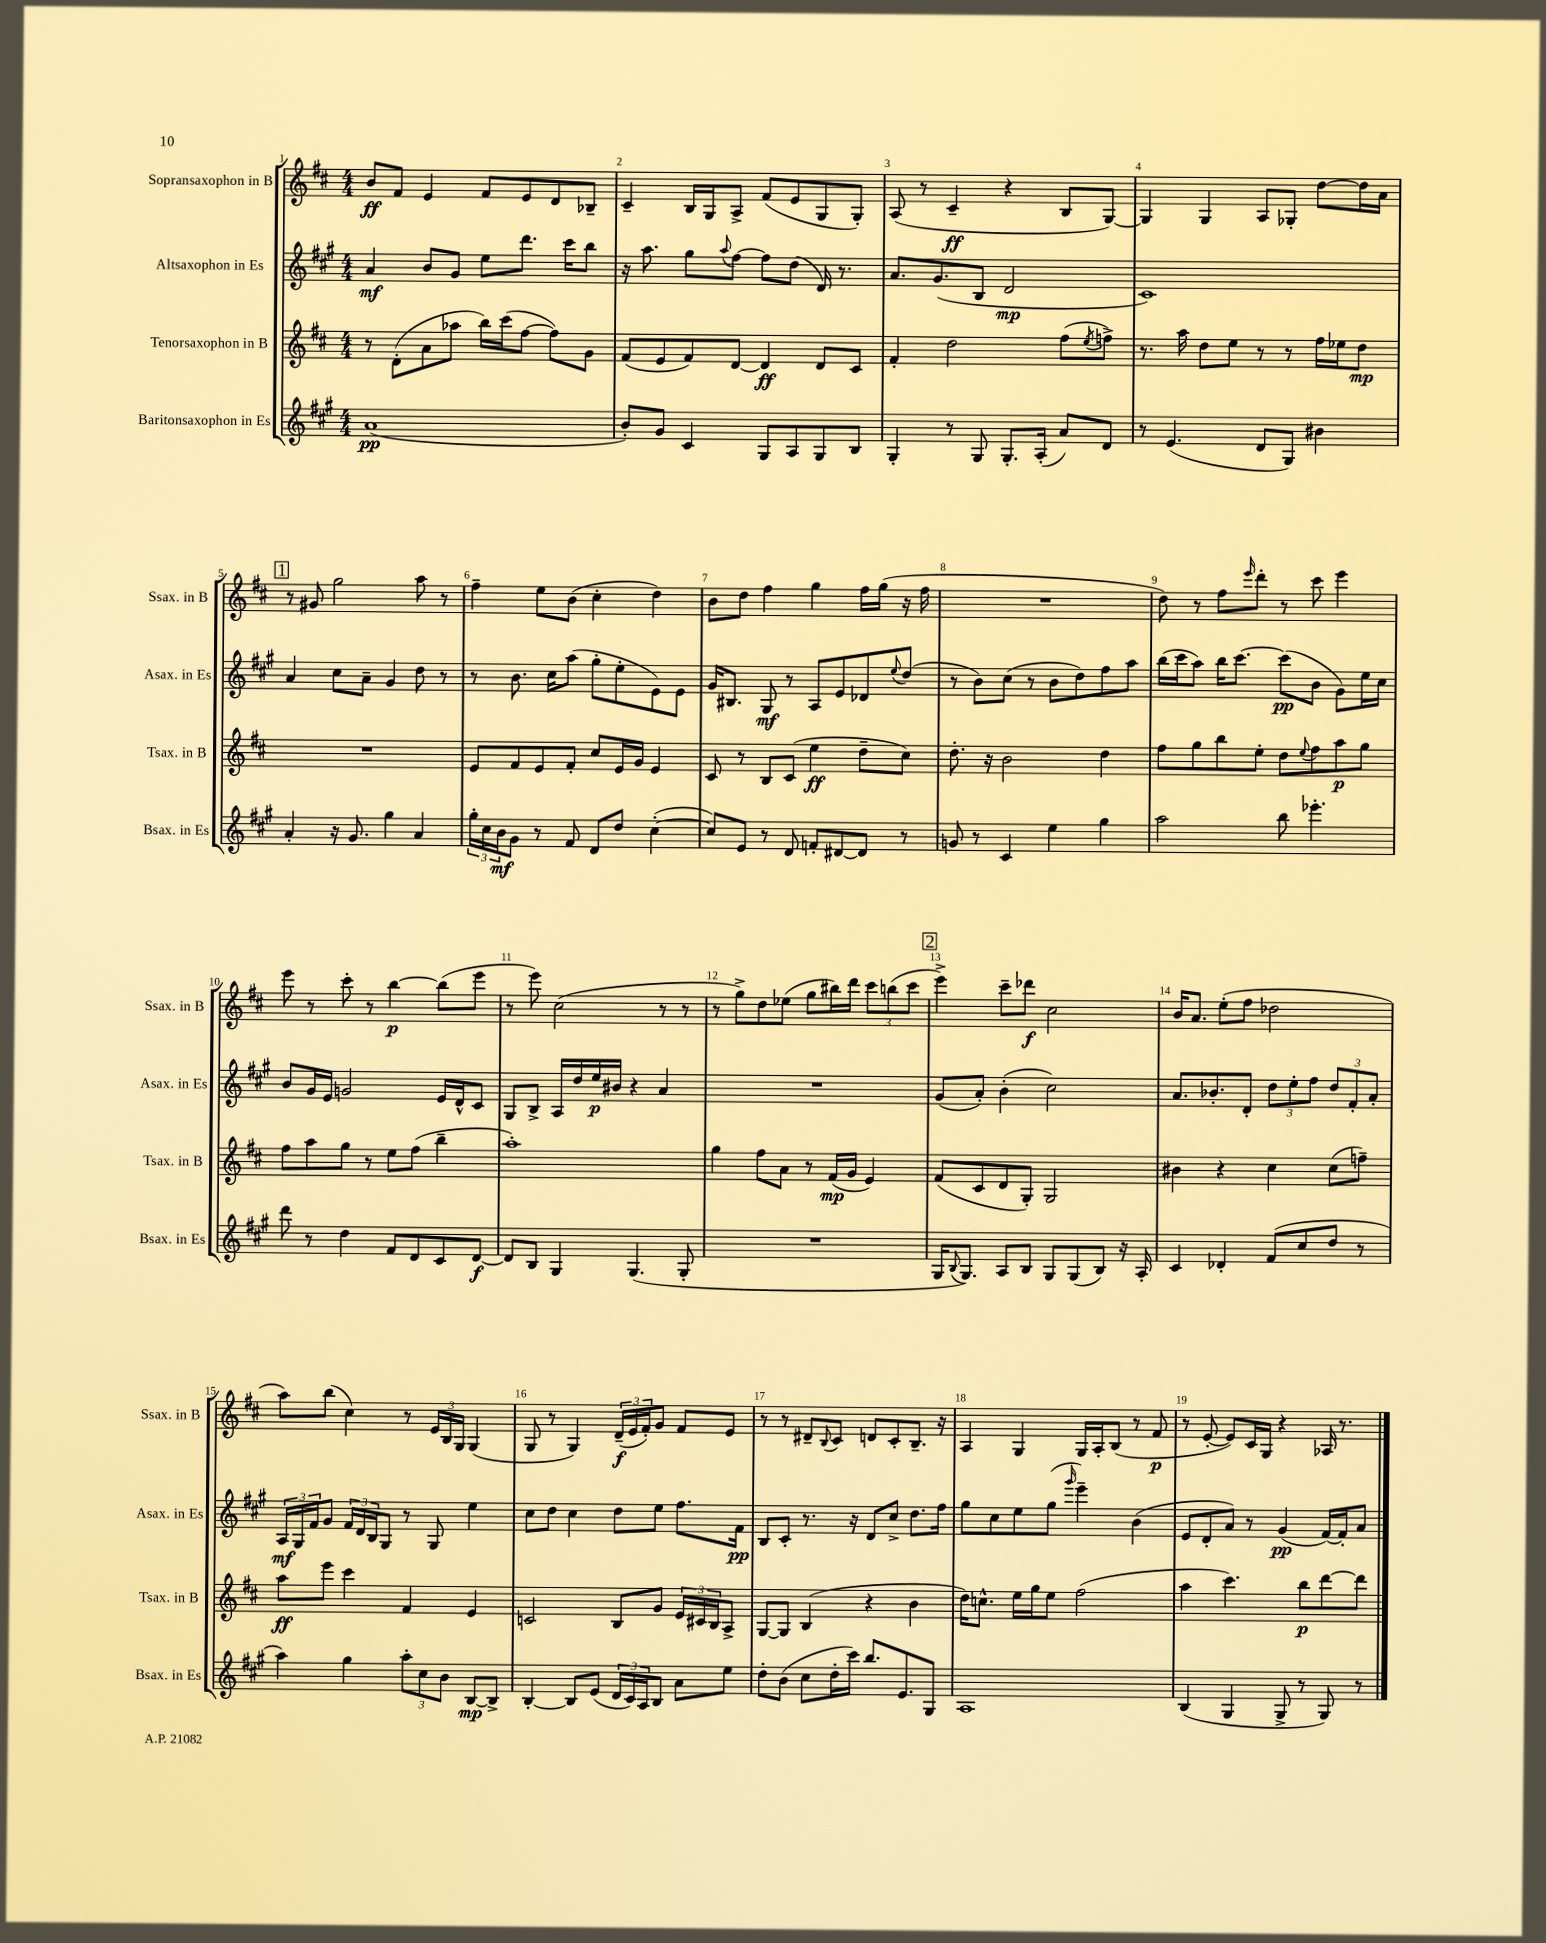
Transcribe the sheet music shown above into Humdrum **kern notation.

**kern	**kern	**kern	**kern
*staff4	*staff3	*staff2	*staff1
*clefG2	*clefG2	*clefG2	*clefG2
*k[f#c#g#]	*k[f#c#]	*k[f#c#g#]	*k[f#c#]
*M4/4	*M4/4	*M4/4	*M4/4
(1a	8r	4a	8b
.	(8d'	.	8f#
.	8a	8b	4e
.	8aa-	8g#	.
.	16bb)	8ee	8f#
.	(16ccc#	.	.
.	[8ff#	8.ddd	8e
.	8ff#])	.	8d
.	.	16ccc#	.
.	8g	8bb	8B-~
=	=	=	=
8b')	(8f#	16r	4c#~
.	.	8.aa	.
8g#	8e	.	.
4c#	8f#)	8gg#	16B
.	.	.	16G
.	.	8qqaa	.
.	[8d	[8ff#	8A^
8G#	4d]	8ff#]	(8f#
8A	.	(8dd	8e
8G#	8d	16d)	8G
.	.	8.r	.
8B	8c#	.	8G')
=	=	=	=
4G#'	4f#'	8.a	(8A
.	.	.	8r
.	.	(8.g#	.
8r	2dd	.	4c#~
8G#	.	8B	.
8.G#'	.	2d	4r
(16A'	.	.	.
8a)	(8ff#	.	8B
.	8qee	.	.
8d	8ff^)	.	[8G)
=	=	=	=
8r	8.r	1c#)	4G]
(4.e	.	.	.
.	16aa	.	.
.	8dd	.	4G
.	8ee	.	.
8d	8r	.	8A
8G#)	8r	.	8G-'
4b#	16ff#	.	[8dd
.	16ee-	.	.
.	8dd	.	16dd]
.	.	.	16a
=	=	=	=
4a'	1r	4a	8r
.	.	.	8g#
16r	.	8cc#	2gg
8.g#	.	.	.
.	.	8a~	.
4gg#	.	4g#	.
4a	.	8dd	8aa
.	.	8r	8r
=	=	=	=
24gg#'	8e	8r	4ff#~
24cc#	.	.	.
24b	.	.	.
8g#	8f#	8.b	.
8r	8e	.	8ee
.	.	16cc#	.
8f#	8f#'	(8aa	(8b
8d	8cc#	8gg#'	4cc#'
8dd	16e	8ee'	.
.	16g	.	.
([4cc#'	4e	8e)	4dd)
.	.	8e	.
=	=	=	=
8cc#])	8c#	16g#	8b
.	.	8.B#	.
8e	8r	.	8dd
8r	8B	8G#	4ff#
8d	(8c#	8r	.
8f'	4ee	8A	4gg
[8d#	.	8e	.
8d#]	8dd~	8d-	16ff#
.	.	.	(16gg
.	.	8qqee	.
8r	8cc#)	(8dd	16r
.	.	.	16ff#
=	=	=	=
8g	8.dd'	8r	1r
8r	.	8b)	.
.	16r	.	.
4c#	2b	(8cc#	.
.	.	8r	.
4ee	.	8b	.
.	.	8dd)	.
4gg#	4dd	8ff#	.
.	.	8aa	.
=	=	=	=
2aa	8ff#	(16bb	8dd)
.	.	16ccc#	.
.	8gg	8aa)	8r
.	8bb	16bb	8ff#
.	.	[8.ccc#	.
.	.	.	16qqeee
.	8ee'	.	8ddd'
8bb	8dd	(8ccc#]	8r
.	8qqee	.	.
4.eee-'	8ff#	8b	8ccc#
.	8aa	8g#)	4eee
.	8gg	16ee	.
.	.	16cc#	.
=	=	=	=
8ddd	8ff#	8b	8eee
8r	8aa	16g#	8r
.	.	16e	.
4dd	8gg	2g	8ccc#'
.	8r	.	8r
8f#	8ee	.	[4bb
8d	(8ff#	.	.
8c#	4bb~	16e	(8bb]
.	.	16d^^	.
[8d	.	8c#	8eee
=	=	=	=
8d]	1aa')	8G#	8r
8B	.	8B^	8eee)
4G#	.	16A	(2cc#
.	.	16dd	.
.	.	16ee	.
.	.	16b#	.
(4.G#	.	4r	.
.	.	4a	8r
8G#'	.	.	8r
=	=	=	=
1r	4gg	1r	8r
.	.	.	8gg^)
.	8ff#	.	8dd
.	8a	.	(8ee-
.	8r	.	8gg
.	(16f#	.	16bb#)
.	16g	.	16ddd
.	4e)	.	12ccc#
.	.	.	(12bb
.	.	.	12ccc#
=	=	=	=
16G#	(8f#	(8g#	4eee^)
8qqB	.	.	.
8.G#)	.	.	.
.	8c#	8a')	.
8A	8d	(4b'	8ccc#~
8B	8G')	.	8ddd-
8G#	2G	2cc#)	2cc#
(8G#	.	.	.
8B)	.	.	.
16r	.	.	.
16A'	.	.	.
=	=	=	=
4c#	4b#	8.a	16b
.	.	.	8.a
.	.	8.b-'	.
4d-'	4r	.	(8ee'
.	.	8d'	8ff#
(8f#	4cc#	12dd	2dd-
.	.	12ee'	.
8cc#	.	.	.
.	.	12ff#	.
8dd	(8cc#	12dd	.
.	.	12f#'	.
8r	8ff~)	.	.
.	.	12a'	.
=	=	=	=
4aa)	8aa	24A	8aa)
.	.	24G#	.
.	.	24f#	.
.	8eee	8g#	(8bb
4gg#	4ccc#	24f#	4cc#)
.	.	24d	.
.	.	24B	.
.	.	8G#	.
12aa'	4f#	8r	8r
12cc#	.	.	.
.	.	8G#	24e
12b	.	.	24B
.	.	.	24G
[8B	4e	4ee	(4G
8B^]	.	.	.
=	=	=	=
[4B'	2c	8cc#	8G
.	.	8dd	8r
8B]	.	4cc#	4G)
(8e	.	.	.
24d	8B	8dd	(24d~
24c#)	.	.	24e
24A	.	.	24f#')
8B	8g	8ee	8g
8a	24e	8.ff#	8f#
.	24c#	.	.
.	24B	.	.
8ee	8A^	.	8e
.	.	16f#	.
=	=	=	=
8dd'	[8G	8B	8r
(8b	8G]	8c#'	8r
8cc#	(4B	8.r	8d#~
.	.	.	8qqB
16dd'	.	.	8c#
16ccc#)	.	16r	.
8.bb	4r	8d	8d
.	.	8cc#^	8c#'
8.e	.	.	.
.	4b	8.dd	8.B~
8G#	.	.	.
.	.	16ff#	16r
=	=	=	=
1A	16dd)	8gg#	4A
.	8.cc^^	.	.
.	.	8cc#	.
.	16ee	8ee	4G
.	16gg	.	.
.	8ee	(8gg#	.
.	.	16qqggg#	.
.	(2ff#	4eee~)	16G
.	.	.	16A'
.	.	.	(8B
.	.	(4b	8r
.	.	.	8f#
=	=	=	=
(4B	4aa	8e	8r
.	.	8d'	[8e'
4G#	4.ccc#)	8a)	8e])
.	.	8r	16c#
.	.	.	16G
8G#^	.	(4g#	4r
8r	8bb	.	.
8G#)	[8ddd	[16f#)	16A-
.	.	16f#']	8.r
8r	8ddd]	8a	.
==	==	==	==
*-	*-	*-	*-
